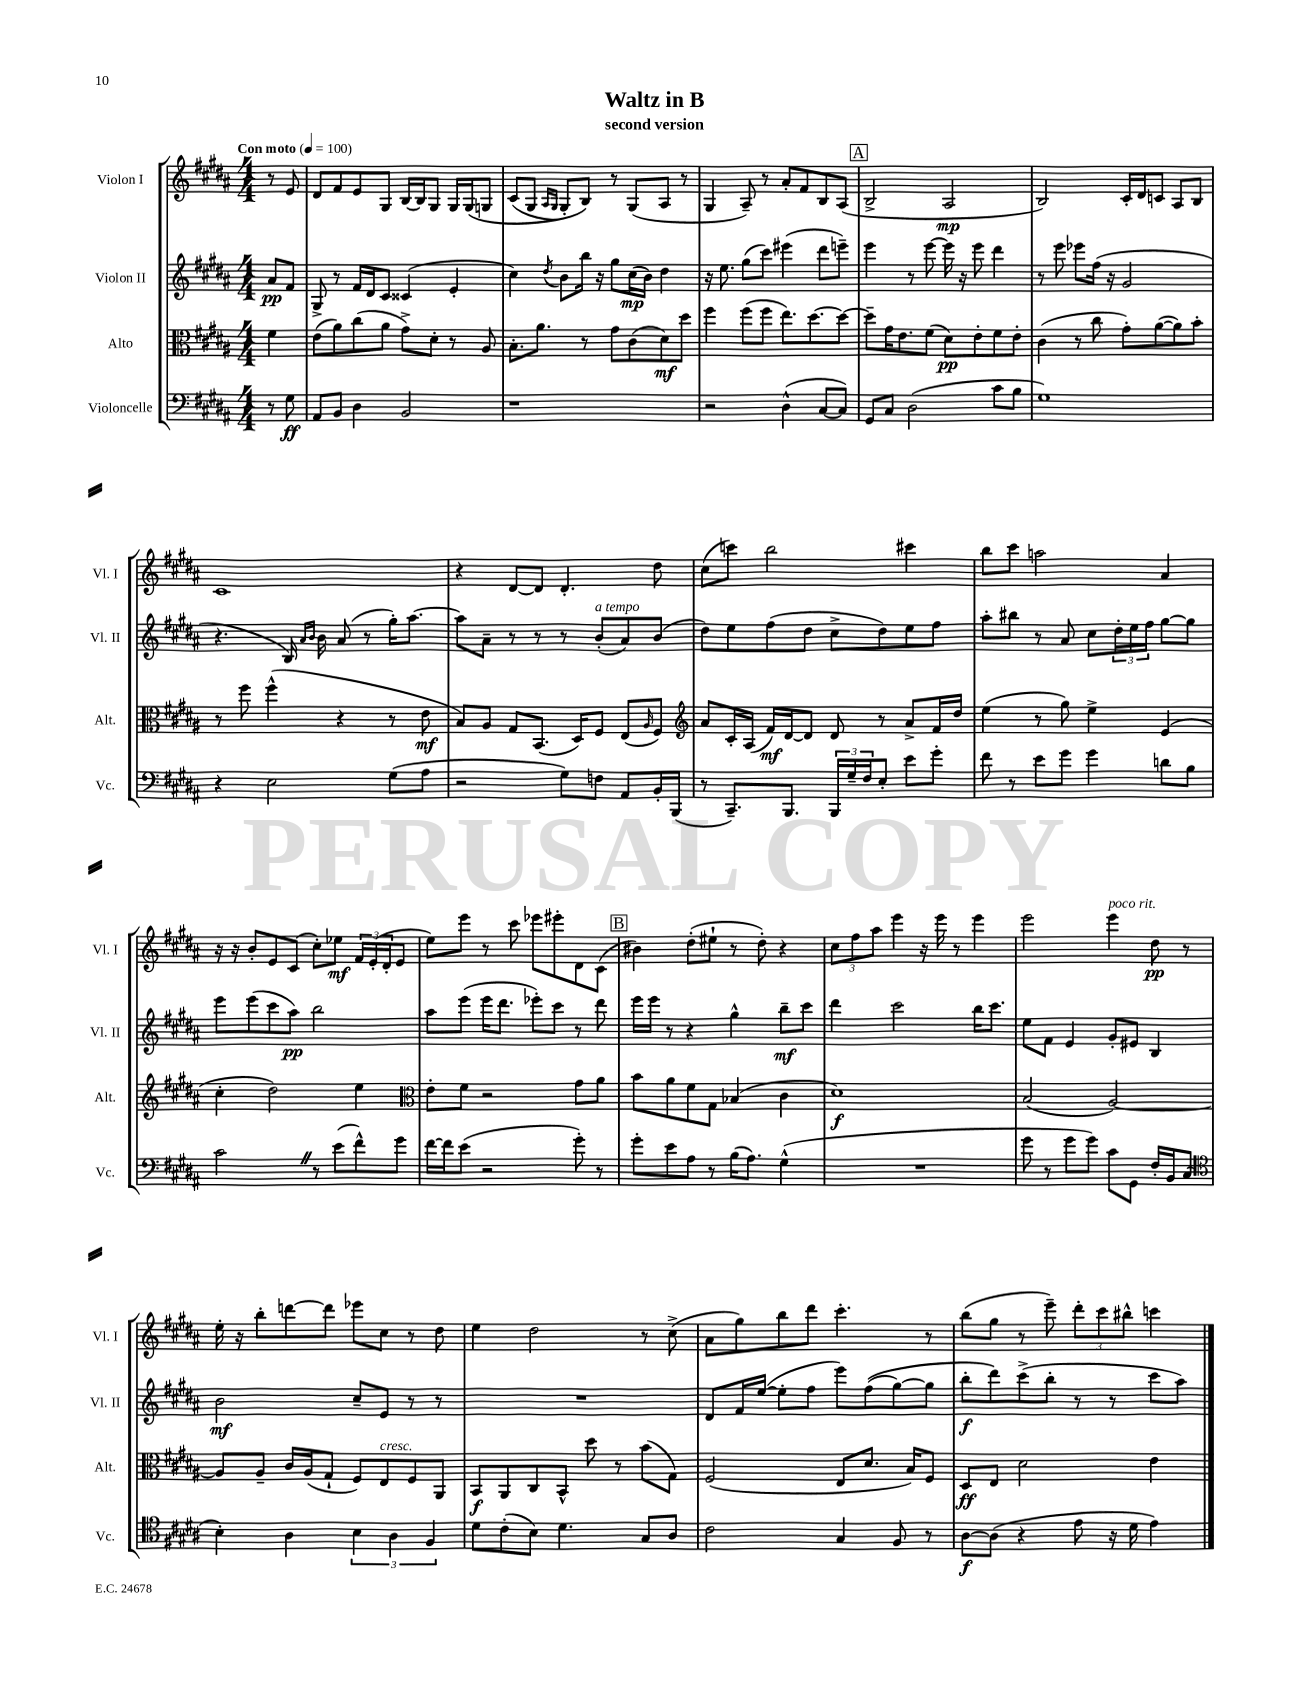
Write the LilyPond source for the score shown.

\header { title = "Waltz in B" subtitle = "second version" }
<<
\new StaffGroup <<
\new Staff = "s0" \with { instrumentName = "Violon I" shortInstrumentName = "Vl. I" } {
    \clef treble \key b \major \numericTimeSignature \time 4/4 \partial 4 \tempo "Con moto" 4 = 100
    r8 e'8 |
    dis'8 fis'8 e'8 gis8 b16~ b16 gis8 gis16 gis16\( g8 |
    cis'8( gis8 \grace { ais16 gis16 } gis8-.) b8\) r8 gis8( ais8 r8 |
    gis4 ais8--) r8 ais'8-. fis'8 b8 ais8( |
    \mark \markup { \box "A" } b2-> ais2\mp |
    b2) cis'16-. dis'16 c'8 ais8 b8 |
    cis'1 |
    r4 dis'8~ dis'8 dis'4.-. dis''8 |
    cis''8( c'''8) b''2 cis'''4 |
    b''8 cis'''8 a''2 ais'4 |
    r16 r16 b'8-. e'8 cis'8( cis''8-.) ees''8\mf \tuplet 3/2 { fis'16 e'16-.( dis'16-. } e'8 |
    e''8) e'''8 r8 cis'''8 ees'''8 eis'''8-. dis'8 cis'8( |
    \mark \markup { \box "B" } bis'4) dis''8-.( eis''8-! r8 dis''8-.) r4 |
    \tuplet 3/2 { cis''8 fis''8 ais''8 } e'''4 r16 e'''16 r8 e'''4 |
    e'''2 e'''4^\markup { \italic "poco rit." } dis''8\pp r8 |
    e''16-. r16 b''8-. d'''8~ d'''8 ees'''8 cis''8 r8 dis''8 |
    e''4 dis''2 r8 cis''8->( |
    ais'8 gis''8) b''8 dis'''8 cis'''4.-. r8 |
    b''8( gis''8 r8 e'''8--) \tuplet 3/2 { dis'''8-. cis'''8 bis''8-^ } c'''4 \bar "|." |
}
\new Staff = "s1" \with { instrumentName = "Violon II" shortInstrumentName = "Vl. II" } {
    \clef treble \key b \major \numericTimeSignature \time 4/4 \partial 4
    ais'8\pp fis'8 |
    gis8-> r8 fis'16 dis'16 cis'8 cisis'4( e'4-. |
    cis''4) \acciaccatura { dis''8 } b'8 b''16 r16 gis''8 cis''16\mp( b'16) dis''4 |
    r16 e''8. gis''8( cis'''8) eis'''4( dis'''8 e'''8--) |
    \mark \markup { \box "A" } e'''4 r8 e'''8~ e'''16 r16 e'''8 dis'''4 |
    r8 e'''8 ees'''8 fis''16( r16 gis'2 |
    r4. b16) \grace { ais'16 b'16 } b'16 ais'8( r8 gis''16-.) ais''8.~ |
    ais''8 ais'8-- r8 r8 r8 b'8-.^\markup { \italic "a tempo" }( ais'8) b'8( |
    dis''8) e''8 fis''8( dis''8 cis''8-> dis''8) e''8 fis''8 |
    ais''8-. bis''8 r8 ais'8 cis''8 \tuplet 3/2 { dis''16-. e''16 fis''16 } gis''8~ gis''8 |
    e'''8 e'''8( cis'''8 ais''8\pp) b''2 |
    ais''8 e'''8( e'''16 dis'''8. ees'''8-.) cis'''8 r8 dis'''8 |
    \mark \markup { \box "B" } e'''16 e'''16 r8 r4 gis''4-^ b''8--\mf cis'''8 |
    dis'''4 cis'''2 b''16 cis'''8. |
    e''8 fis'8 e'4 gis'8-. eis'8 b4 |
    b'2\mf cis''8-- e'8 r8 r8 |
    R1 |
    dis'8 fis'16 e''16~( e''8-. fis''8 e'''8) fis''8(\( gis''8~) gis''8 |
    b''8-.\f dis'''8\) cis'''8->( b''8-. r8 r8 cis'''8 ais''8) \bar "|." |
}
\new Staff = "s2" \with { instrumentName = "Alto" shortInstrumentName = "Alt." } {
    \clef alto \key b \major \numericTimeSignature \time 4/4 \partial 4
    fis'4 |
    e'8( ais'8) cis''8( ais'8 gis'8->) dis'8-. r8 ais8 |
    b8.-. ais'8. r8 gis'8 cis'8( dis'8\mf) dis''8 |
    fis''4 fis''8( fis''8 e''8.) dis''8.~ dis''8~ |
    \mark \markup { \box "A" } dis''8-- gis'16 e'8. fis'8( dis'8\pp) e'8-. fis'8 e'8-. |
    cis'4( r8 cis''8 gis'8-.) ais'8~( ais'8) b'8-. |
    r8 fis''8 fis''4-^( r4 r8 e'8\mf |
    b8) ais8 gis8 b,8.( dis16) fis8 e8( \grace { ais16 } fis8) |
    \clef treble ais'8 cis'16-. ais16( fis'16\mf) dis'16~ dis'8 dis'8 r8 ais'8-> fis'16 dis''16 |
    e''4( r8 gis''8) e''4-> e'4( |
    cis''4-. dis''2) e''4 |
    \clef alto e'8-. fis'8 r2 gis'8 ais'8 |
    \mark \markup { \box "B" } b'8 ais'8 fis'8 gis8 bes4( cis'4 |
    dis'1\f) |
    b2( ais2~) |
    ais8 ais8-- cis'16 ais16( gis8-! fis8) e8^\markup { \italic "cresc." } fis8 ais,8 |
    b,8\f ais,8 cis8 b,8-^ dis''8 r8 b'8( gis8) |
    fis2( e8 dis'8. b16) fis8 |
    dis8\ff e8 dis'2 e'4 \bar "|." |
}
\new Staff = "s3" \with { instrumentName = "Violoncelle" shortInstrumentName = "Vc." } {
    \clef bass \key b \major \numericTimeSignature \time 4/4 \partial 4
    r8 gis8\ff |
    ais,8 b,8 dis4 b,2 |
    r1 |
    r2 dis4-^( cis8~ cis8) |
    \mark \markup { \box "A" } gis,8 cis8 dis2( cis'8 b8 |
    gis1) |
    r4 e2 gis8( ais8 |
    r2 gis8) f8 ais,8 b,16-. b,,16( |
    r8 cis,8.--) b,,8. \tuplet 3/2 { b,,16 gis16-- fis16 } e8-. e'8 gis'8-. |
    fis'8 r8 e'8 gis'8 gis'4 d'8 b8 |
    cis'2 \once \override BreathingSign.text = \markup { \musicglyph "scripts.caesura.straight" } \breathe r8 e'8( fis'8-^) gis'8 |
    fis'16~ fis'16 e'8( r2 gis'8-.) r8 |
    \mark \markup { \box "B" } gis'8-. e'8 ais8 r8 b16( ais8.) gis4-^( |
    R1 |
    gis'8 r8 gis'8 gis'8) cis'8 gis,8 fis16-. b,16 cis8( |
    \clef tenor b4-.) ais4 \tuplet 3/2 { b4 ais4 fis4 } |
    dis'8 cis'8-.( b8) dis'4. gis8 ais8 |
    cis'2 gis4 fis8 r8 |
    ais8~\f ais8( r4 e'8 r16 dis'16 e'4) \bar "|." |
}
>>
>>
\layout { \context { \Score \remove "Bar_number_engraver" } }
